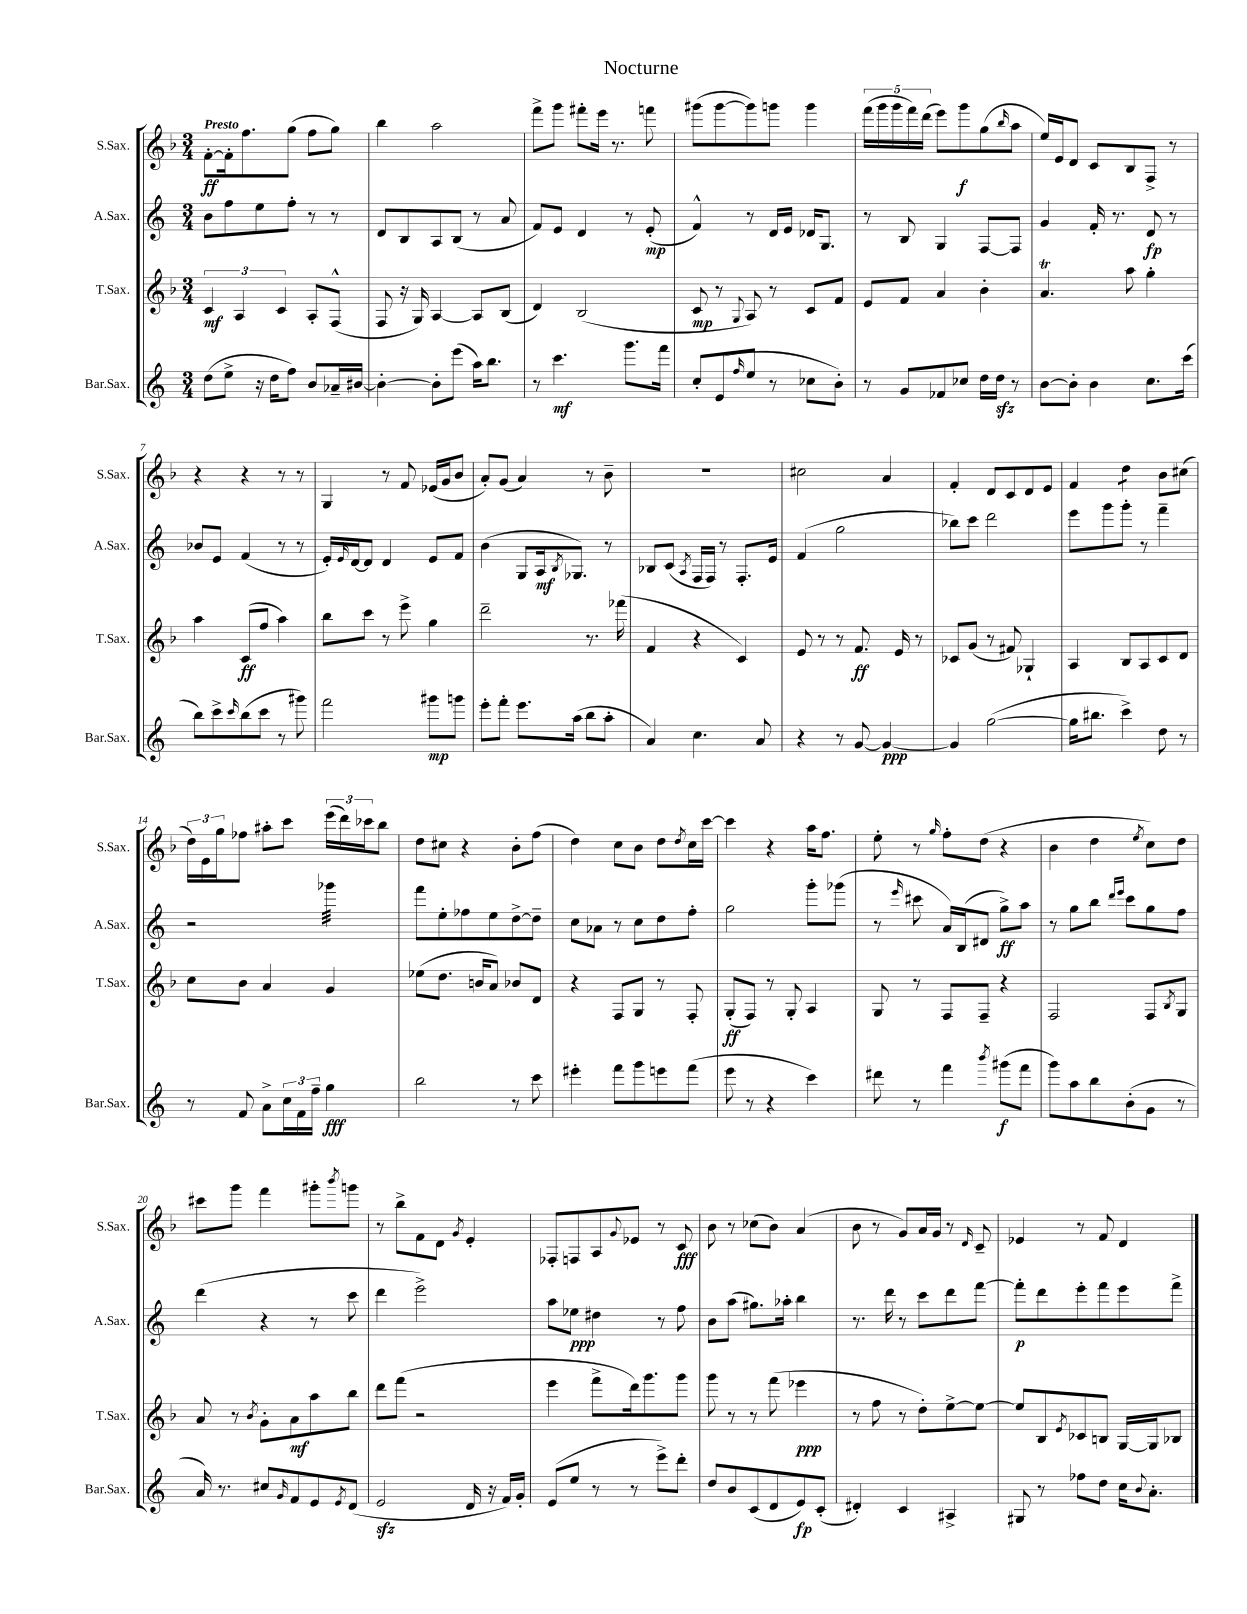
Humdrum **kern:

**kern	**kern	**kern	**kern
*staff4	*staff3	*staff2	*staff1
*clefG2	*clefG2	*clefG2	*clefG2
*k[]	*k[b-]	*k[]	*k[b-]
*M3/4	*M3/4	*M3/4	*M3/4
(8dd	6c	8b	[8f'
8ee^	.	8ff	16f']
.	6A	.	.
.	.	.	8.ff
16r	.	8ee	.
16dd	.	.	.
.	6c	.	.
8ff)	.	8ff'	(8gg
8b	8A'	8r	8ff
16a-~	(8F^^	8r	8gg)
[16b#	.	.	.
=	=	=	=
4b#'_	8F	8d	4bb-
.	16r	8B	.
.	16G)	.	.
8b#']	[4A	8A	2aa
(8eee	.	(8B	.
16aa)	8A]	8r	.
8.bb	.	.	.
.	(8B-	8a	.
=	=	=	=
8r	4d)	8f)	8fff^
4.ccc	.	8e	8ggg
.	(2B-	4d	8fff#'
.	.	.	16eee
.	.	.	8.r
8.ggg	.	8r	.
.	.	(8e'	8fff
16fff	.	.	.
=	=	=	=
8cc'	8c	4f^^)	(8ggg#
(8e	8r	.	[8ggg#
16qqff	8qqG	.	.
8ee	8A)	8r	8ggg#])
8r	8r	16d	8ggg
.	.	16e	.
8cc-	8c	16d-	4ggg
.	.	8.G	.
8b')	8f	.	.
=	=	=	=
8r	8e	8r	(20fff
.	.	.	20ggg
.	.	.	20ggg
8g	8f	8B	.
.	.	.	20fff)
.	.	.	(20ddd
8f-	4a	4G	8eee)
8cc-	.	.	8ggg
16dd	4b-'	[8F	(8gg
16dd	.	.	.
.	.	.	16qqbb-
8r	.	8F]	8aa
=	=	=	=
[8b	4.a	4g	16ee)
.	.	.	16e
8b']	.	.	8d
4b	.	16f'	8c
.	.	8.r	.
.	8aa	.	8B-
8.cc	4gg'	8d	8F^
.	.	8r	8r
(16ccc	.	.	.
=	=	=	=
8bb)	4aa	8b-	4r
8ccc^	.	8e	.
16qqccc	.	.	.
(8bb	(8c	(4f	4r
8ccc	8ff	.	.
8r	4aa)	8r	8r
8ggg#)	.	8r	8r
=	=	=	=
2fff	8bb-	16e')	4G
.	.	16qqe	.
.	.	[16d	.
.	8ccc	8d]	.
.	8r	4d	8r
.	8eee^	.	8f
8ggg#	4gg	8e	(16e-
.	.	.	16g
8ggg	.	8f	8b-
=	=	=	=
8eee'	2ddd~	(4b	8a')
8fff'	.	.	(8g
8.eee	.	8G	4a)
.	.	16A	.
.	.	8qB	.
(16aa	.	8.G-)	.
8bb	8.r	.	8r
8aa'	.	8r	8b-~
.	(16fff-	.	.
=	=	=	=
4a)	4f	8B-	2.r
.	.	(8c	.
.	.	8qA	.
4.cc	4r	16F	.
.	.	16F)	.
.	.	8r	.
.	4c)	8.F'	.
8a	.	.	.
.	.	16e	.
=	=	=	=
4r	8e	(4f	2cc#
.	8r	.	.
8r	8r	2gg	.
[8g	8.f	.	.
4g_	.	.	4a
.	16e	.	.
.	8r	.	.
=	=	=	=
4g]	8c-	8bb-)	4f'
.	(8g	8ccc	.
([2gg	8r	2ddd	8d
.	8f#)	.	8c
.	4G-`	.	8d
.	.	.	8e
=	=	=	=
16gg]	4A	8eee	4f
8.bb#	.	.	.
.	.	8ggg	.
4ccc^)	8B-	8ggg'	4dd
.	8A	8r	.
8dd	8c	4fff~	8b-
8r	8d	.	(8cc#
=	=	=	=
8r	8cc	2r	24dd)
.	.	.	24e
.	.	.	24gg
8f	8b-	.	8ff-
8a^	4a	.	8aa#'
24cc	.	.	8ccc
24f	.	.	.
24ff~	.	.	.
4gg	4g	4ggg-	(24eee
.	.	.	24ddd)
.	.	.	24ccc-
.	.	.	8bb-
=	=	=	=
2bb	(8ee-	8fff	8dd
.	8.dd	8ee'	8cc#
.	.	8ff-	4r
.	16b	.	.
.	8a)	8ee	.
8r	8b-	[8dd^	8b-'
8ccc	8d	8dd~]	(8ff
=	=	=	=
4eee#'	4r	8cc	4dd)
.	.	8a-	.
8fff	8F	8r	8cc
8ggg	8G	8cc	8b-
8eee	8r	8dd	8dd
.	.	.	8qdd
(8fff	8F'	8ff'	16cc
.	.	.	[16ccc
=	=	=	=
8eee	(8G'	2gg	4ccc]
8r	8F)	.	.
4r	8r	.	4r
.	8G'	.	.
4ccc)	4A	8ggg'	16aa
.	.	.	8.ff
.	.	(8ggg-	.
=	=	=	=
8ddd#	8G	8r	8ee'
.	.	16qqeee	.
8r	8r	8ccc#	8r
.	.	.	16qqgg
4fff	8F	16a)	8ff'
.	.	(16B	.
.	8F~	8d#	(8dd
8qbbb	.	.	.
(8ggg#	4r	8gg^)	4r
8fff	.	8aa	.
=	=	=	=
8ggg)	2F	8r	4b-
8aa	.	8gg	.
8bb	.	8bb	4dd
.	.	16qqddd	.
.	.	16qqeee	.
(8b'	.	8ccc	.
.	.	.	8qee
8g	8F	8gg	8cc)
.	8qB-	.	.
8r	8G	8ff	8dd
=	=	=	=
16a)	8a	(4ddd	8ccc#
8.r	.	.	.
.	8r	.	8ggg
.	8qb-	.	.
8cc#	8g'	4r	4fff
16qqg	.	.	.
8f	8a	.	.
8e	8aa	8r	8ggg#'
8qe	.	.	8qbbb-
(8d	8bb-	8ccc	8ggg
=	=	=	=
2e	8ddd	4ddd	8r
.	(8fff	.	8bb-^
.	2r	2eee^)	8f
.	.	.	8d
.	.	.	8qg
16d	.	.	4e'
16r	.	.	.
16f)	.	.	.
16g'	.	.	.
=	=	=	=
(8e	4eee	8aa	8F-'
8ee	.	8ee-	8F
8r	8fff^	4dd#	8A
.	.	.	8qqg
8r	16ddd)	.	8e-
.	8.ggg	.	.
8eee^)	.	8r	8r
8ddd'	8ggg	8ff	8c
=	=	=	=
8dd	8ggg	8b	8b-
8b	8r	(8aa	8r
(8c	8r	8.gg#)	(8cc-
8d	(8fff	.	8b-)
.	.	16aa-'	.
8e)	4eee-	4bb	(4a
(8c'	.	.	.
=	=	=	=
4d#')	8r	8.r	8b-
.	8ff	.	8r
.	.	16ddd	.
4c	8r	8r	8g)
.	8dd')	8ccc	16a
.	.	.	16g
4A#^	[8ee^	8ddd	8r
.	.	.	16qqd
.	8ee_	[8fff	8c~
=	=	=	=
8G#	8ee]	8fff']	4e-
8r	8B-	8ddd	.
.	8qe	.	.
8ff-	8c-	8eee'	8r
8dd	8B	8fff	8f
16cc	[16G	8eee	4d
8qqb	.	.	.
8.a'	16G]	.	.
.	8B-	8fff^	.
==	==	==	==
*-	*-	*-	*-
